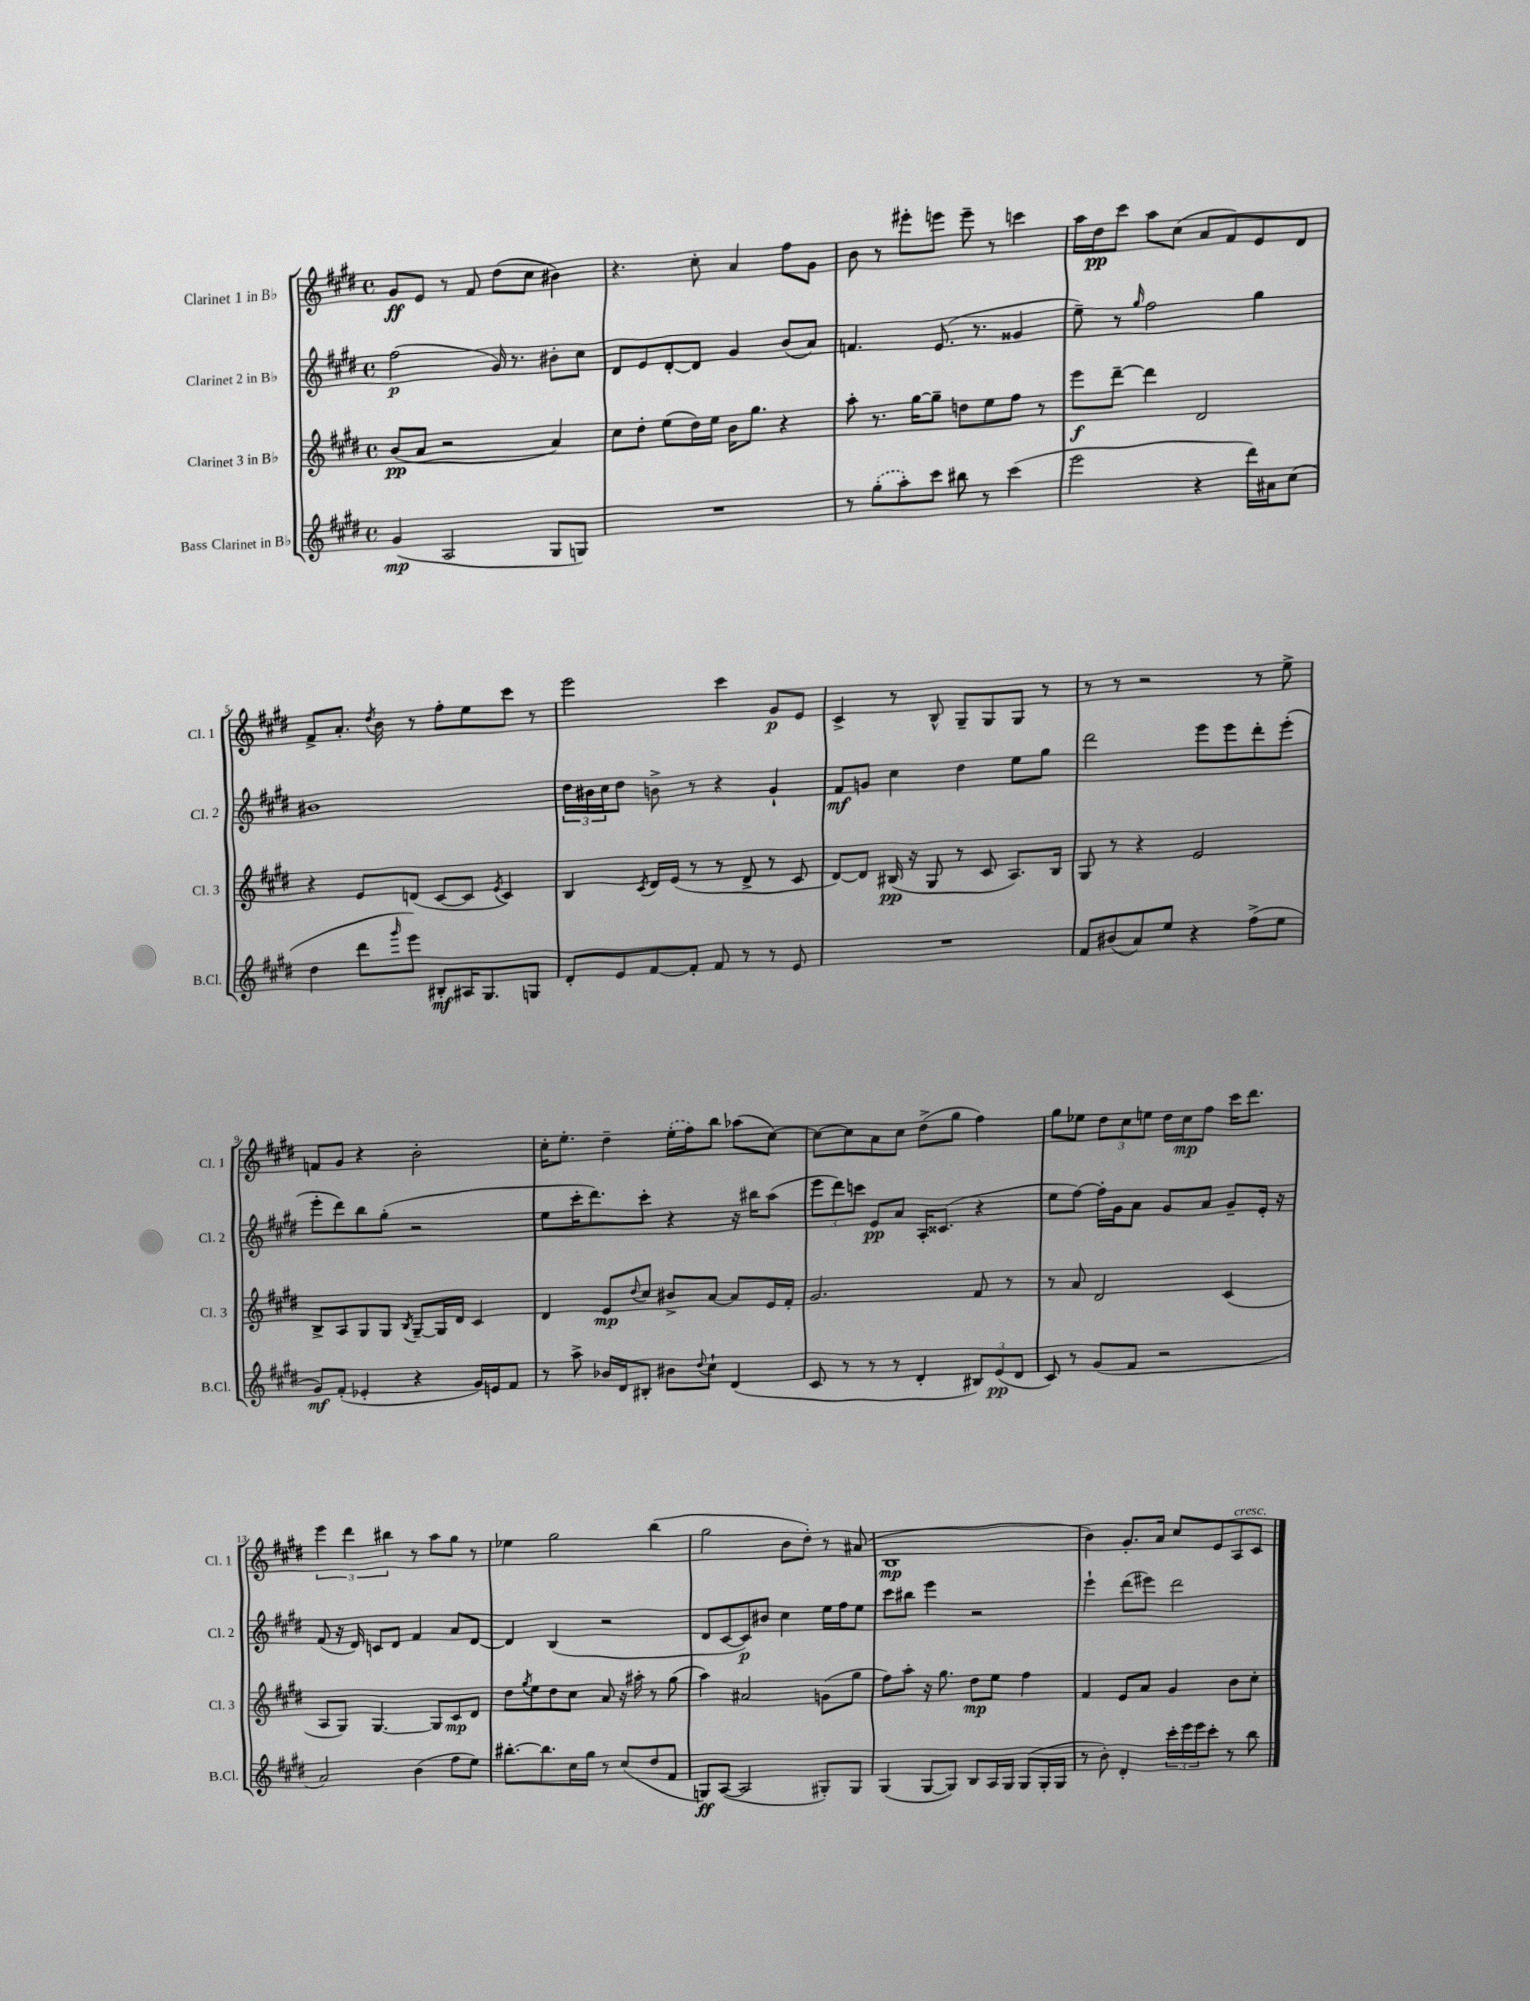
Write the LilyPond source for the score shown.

<<
\new StaffGroup <<
\new Staff = "s0" \with { instrumentName = "Clarinet 1 in Bb" shortInstrumentName = "Cl. 1" } {
    \clef treble \key e \major \defaultTimeSignature \time 4/4
    gis'8\ff e'8 r8 fis'8 dis''8( cis''8 bis'4) |
    r4. cis''8-. a'4 fis''8 gis'8 |
    b'8 r8 eis'''8-. e'''8 e'''8-- r8 c'''4 |
    a''16 dis''16\pp cis'''8 a''8 cis''8( a'8 fis'8) e'8 dis'8 |
    fis'8-> a'8.-. \acciaccatura { dis''8 } b'16 r8 fis''8-. e''8 cis'''8 r8 |
    e'''2 cis'''4 gis'8\p e'8 |
    cis'4-> r8 b8-^ gis8-- gis8 gis8 r8 |
    r8 r8 r2 r8 e''8-> |
    f'8 gis'8 r4 b'2-. |
    cis''16-. e''8.-. dis''4-- \once \slurDashed e''16-.( fis''16) b''8 aes''8( cis''8~) |
    cis''8~ cis''8 a'8 cis''8 dis''8->( gis''8 fis''4) |
    gis''8 ees''8 \tuplet 3/2 { dis''8 cis''8 e''8 } dis''16 cis''16\mp fis''8 cis'''16 dis'''8. |
    \tuplet 3/2 { e'''4 dis'''4 bis''4 } r8 a''8 gis''8 r8 |
    ees''4 gis''2 b''4( |
    gis''2 b'8 dis''8-.) r8 ais'8( |
    b1\mp |
    b'4) gis'8.-. a'16 cis''8 e'8 a8^\markup { \italic "cresc." } cis'8 \bar "|." |
}
\new Staff = "s1" \with { instrumentName = "Clarinet 2 in Bb" shortInstrumentName = "Cl. 2" } {
    \clef treble \key e \major \defaultTimeSignature \time 4/4
    fis''2\p( gis'16) r8. bis'8-. cis''8 |
    dis'8 e'8 dis'8~-. dis'8 gis'4 b'8( a'8) |
    f'4. e'8.( r8. gisis'4 |
    e''8--) r8 \grace { gis''16 } fis''2 gis''4 |
    bis'1 |
    \tuplet 3/2 { dis''16 bis'16 cis''16 } dis''8 b'8-> r8 r4 gis'4-! |
    fis'8\mf g'8 cis''4 dis''4 e''8 gis''8 |
    dis'''2 e'''8 e'''8 dis'''8-. e'''8-.( |
    e'''8-. dis'''8) b''8 gis''8-.( r2 |
    e''8 cis'''16-. dis'''8.) cis'''8-. r4 r16 bis''16 a''8( |
    \tuplet 3/2 { e'''8 dis'''8) c'''8 } e'8\pp a'8 a16-. cisis'8.( r4 |
    e''8 fis''8~) fis''16-. gis'16 a'8 gis'8 a'8 gis'8-- e'16-. r16 |
    fis'8( r16 dis'16) c'8 dis'8 fis'4 a'8 dis'8~ |
    dis'4 b4( r2 |
    dis'8 cis'8~ cis'8\p) bis'8 cis''4 e''16 fis''16 e''8 |
    cis'''8 bis''8 e'''4 r2 |
    e'''4-! dis'''8( eis'''8) dis'''2 \bar "|." |
}
\new Staff = "s2" \with { instrumentName = "Clarinet 3 in Bb" shortInstrumentName = "Cl. 3" } {
    \clef treble \key e \major \defaultTimeSignature \time 4/4
    b'8\pp( a'8 r2 a'4) |
    cis''8 dis''8-. e''8( dis''16) e''16 b'16 gis''8. r4 |
    a''8-. r8. gis''16~ gis''8-- d''8 e''8 fis''8 r8 |
    e'''8\f dis'''8~-- dis'''4 dis'2 |
    r4 e'8 d'8( cis'8~ cis'8 \acciaccatura { e'8 } cis'4) |
    b4 \acciaccatura { cis'8 } dis'16 e'16( r8 r8 dis'8-> r8 cis'8 |
    dis'8~) dis'8 bis16\pp( r16 gis8 r8 cis'8 a8.) bis16 |
    gis8 r8 r4 e'2 |
    b8-> a8 gis8 gis8 \acciaccatura { b8 } gis8~-- gis16 dis'16 cis'4 |
    dis'4 e'8\mp \appoggiatura { dis''8 } cis''8 bis'8-> a'8~ a'8 e'16 fis'16-. |
    gis'2. fis'8 r8 |
    r8 a'8 dis'2 cis'4( |
    a8 gis8) gis4.~ gis8 cis'8\mp dis'8 |
    dis''8 \acciaccatura { gis''8 } e''8 dis''8 cis''8 a'8 r16 ais''16-. r8 gis''8( |
    a''4) ais'2 g'8( gis''8 |
    fis''8) a''8-. r16 gis''8. dis''8\mp e''8 fis''4 |
    fis'4 e'8 a'8 gis'4 b'8 cis''8-. \bar "|." |
}
\new Staff = "s3" \with { instrumentName = "Bass Clarinet in Bb" shortInstrumentName = "B.Cl." } {
    \clef treble \key e \major \defaultTimeSignature \time 4/4
    gis'4\mp( a2 gis8 g8) |
    R1 |
    r8 \once \slurDashed gis''8-.( a''8-.) cis'''8 bis''8 r8 cis'''4( |
    e'''2 r4 dis'''16) ais'16 cis''8( |
    dis''4 dis'''8 \grace { gis'''16 } e'''8) bis8-.\mf ais16 gis8. g8 |
    dis'8-. e'8 fis'8~ fis'8-. fis'8 r8 r8 e'8 |
    R1 |
    fis'8 bis'8( a'8) e''8 r4 fis''8->( e''8 |
    gis'8\mf) fis'8-.( ees'4-. r4 gis'16) e'16 fis'8 |
    r8 a''8-> bes'16 dis'16 bis8-. bis'8 \appoggiatura { dis''8 } cis''8-! dis'4( |
    cis'8 r8 r8 r8 dis'4-. \tuplet 3/2 { bis8) e'8\pp( dis'8 } |
    cis'8) r8 gis'8( fis'8 r2 |
    a'2) b'4( fis''8 e''8) |
    bis''8.~-. bis''8. cis''16 gis''16 r8 cis''8( dis''8 fis'8 |
    g8\ff) a8~( a2 gis8-.) gis8 |
    gis4( gis8~ gis8) b8 a16 gis16 gis8( gis16-. gis16 |
    r8 b'8-.) dis'4-. \tuplet 3/2 { cis'''16-. e'''16 e'''16 } cis'''8-. r8 b''8 \bar "|." |
}
>>
>>
